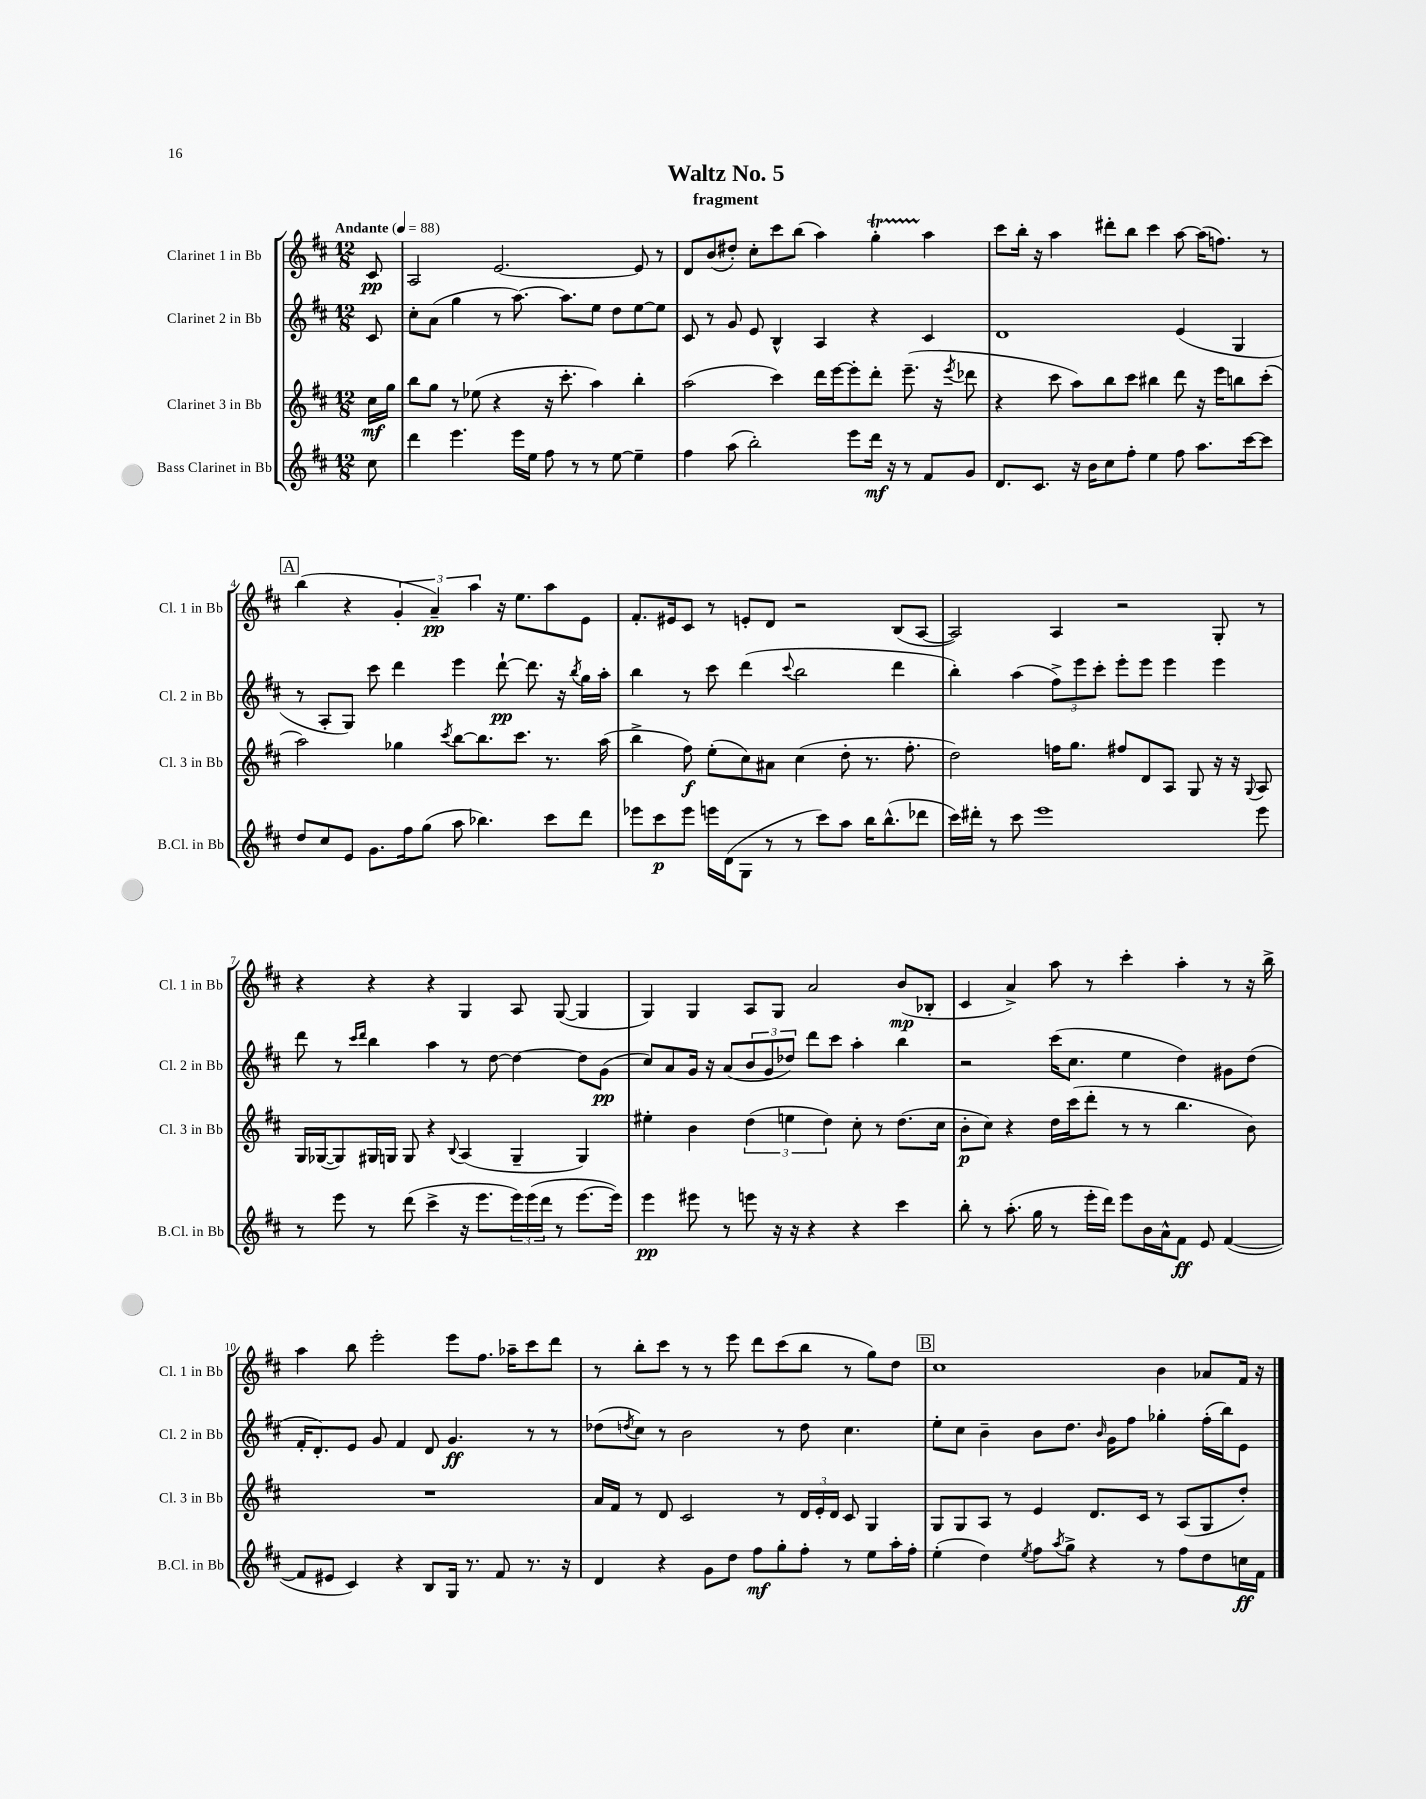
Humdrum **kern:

**kern	**kern	**kern	**kern
*staff4	*staff3	*staff2	*staff1
*clefG2	*clefG2	*clefG2	*clefG2
*k[f#c#]	*k[f#c#]	*k[f#c#]	*k[f#c#]
*M12/8	*M12/8	*M12/8	*M12/8
*MM88	*MM88	*MM88	*MM88
8cc#	16cc#	8c#	8c#
.	16gg	.	.
=	=	=	=
4ddd	8bb	8cc#'	2A
.	8gg	(8a	.
4.eee	8r	4gg	.
.	(8ee-	.	.
.	4r	8r	[2.e
16eee	.	[8.aa)	.
16ee	.	.	.
8ff#	16r	.	.
.	8.ccc#'	8.aa]	.
8r	.	.	.
8r	4aa)	8ee	.
[8ee	.	8dd	.
4ee~]	4bb'	[8ee	8e]
.	.	8ee]	8r
=	=	=	=
4ff#	(2aa	8c#	8d
.	.	8r	(8b
(8aa	.	8g	8dd#')
2bb')	.	8e	8cc#'
.	4ccc#)	4B^^	8ccc#
.	.	.	(8bb
.	16ddd	4A	4aa)
.	[16eee	.	.
8eee	8eee']	.	.
16ddd	8ddd'	4r	4gg'
16r	.	.	.
8r	(8.eee~	.	.
8f#	.	4c#	4aa
.	16r	.	.
.	8qeee	.	.
8g	8ddd-	.	.
=	=	=	=
8.d	4r	1d	8ccc#
.	.	.	16bb'
8.c#	.	.	16r
.	8ccc#	.	4aa
16r	8aa)	.	.
16b	.	.	.
8cc#	8bb	.	8ddd#'
8ff#'	8ccc#	.	8bb
4ee	4bb#	.	4ccc#
8ff#	8ddd	(4e	[8aa
8.aa	16r	.	(16aa]
.	16eee	.	8.ff)
.	8bb	4G	.
[16ccc#	.	.	.
8ccc#]	(8ccc#'	.	8r
=	=	=	=
8dd	2aa)	8r	(4bb
8cc#	.	8A'	.
8e	.	8G)	4r
8.g	.	8ccc#	.
.	4gg-	4ddd	6g'
16ff#	.	.	.
(8gg	.	.	.
.	.	.	6a~)
.	8qccc#	.	.
8aa	[8bb	4eee	.
.	.	.	6aa
4.bb-)	8.bb]	.	.
.	.	[8ddd`	16r
.	8.ccc#	.	8.ee
.	.	8.ddd]	.
8ccc#	8.r	.	8aa
.	.	16r	.
.	.	8qbb	.
8ddd	.	16gg	8e
.	(16aa	16aa'	.
=	=	=	=
8eee-	4bb^	4bb	8.f#'
8ccc#	.	.	.
.	.	.	16e#
8eee-	8ff#)	8r	8c#
16eee	(8ee'	8ccc#	8r
(16d	.	.	.
8G	8cc#)	(4ddd	8e'
8r	8a#	.	8d
.	.	8qqccc#	.
8r	(4cc#	2bb	2r
8ccc#)	.	.	.
8aa	8dd'	.	.
16bb	8.r	.	.
(8.bb^^	.	.	.
.	.	4ddd	(8B
.	8.ff#'	.	.
8ddd-	.	.	[8A
=	=	=	=
16ccc#)	2dd)	4bb')	2A])
16ddd#'	.	.	.
8r	.	.	.
8ccc#	.	(4aa	.
1eee	.	.	.
.	16ff	12ff#^)	4A
.	8.gg	.	.
.	.	12eee	.
.	.	12ccc#'	.
.	8ff#	8eee'	2r
.	8d	8eee	.
.	8A	4eee	.
.	8G	.	.
.	16r	4eee	8G'
.	16r	.	.
.	8qqG	.	.
8eee	8A	.	8r
=	=	=	=
8r	16G	8ddd	4r
.	([16G-	.	.
8eee	8G-])	8r	.
.	.	16qqccc#	.
.	.	16qqddd	.
8r	16G#	4bb	4r
.	16G	.	.
(8ddd	8G	.	.
4ccc#^	4r	4aa	4r
.	8qqB	.	.
16r	(4A	8r	4G
8.eee	.	.	.
.	.	[8dd	.
24eee)	4G~	4dd_	8A
(24eee	.	.	.
24ddd	.	.	.
8r	.	.	([8G
[8.eee	4G)	8dd]	4G]
.	.	(8g	.
16eee])	.	.	.
=	=	=	=
4eee	4ee#'	8cc#)	4G)
.	.	8a	.
8eee#	4b	16g	4G
.	.	16r	.
8r	.	(8a	.
8eee	(6dd	12b	8A
.	.	12g	.
16r	.	.	8G
.	6ee	12dd-)	.
16r	.	.	.
4r	.	8ddd	2a
.	6dd)	.	.
.	.	8ccc#	.
4r	8cc#'	4aa'	.
.	8r	.	.
4ccc#	(8.dd	4bb	(8b
.	.	.	8B-'
.	16cc#	.	.
=	=	=	=
8bb'	8b'	2r	4c#
8r	8cc#)	.	.
(8.aa'	4r	.	4a^)
16gg	.	.	.
8r	16dd	(16ccc#	8aa
.	(16ccc#	8.cc#	.
16eee'	8ddd'	.	8r
16ddd)	.	.	.
8eee	8r	4ee	4ccc#'
16b	8r	.	.
16a^^	.	.	.
8f#	4.bb	4dd)	4aa'
8e	.	.	.
([4f#	.	8g#	8r
.	8b)	(8dd	16r
.	.	.	16bb^
=	=	=	=
8f#]	1.r	16f#'	4aa
.	.	8.d')	.
8e#	.	.	.
4c#)	.	8e	8bb
.	.	8g	2eee'
4r	.	4f#	.
8B	.	8d	.
16G	.	4.g	8eee
8.r	.	.	.
.	.	.	8.ff#
8f#	.	.	.
.	.	.	16aa-~
8.r	.	8r	8ccc#
.	.	8r	8ddd
16r	.	.	.
=	=	=	=
4d	16a	(8dd-	8r
.	16f#	.	.
.	.	8qdd	.
.	8r	8cc#)	8bb'
4r	8d	8r	8ccc#
.	2c#	2b	8r
8g	.	.	8r
8dd	.	.	8eee
8ff#	.	.	8ddd
8gg'	8r	8r	(8ccc#
8ff#'	24d	8dd	8bb
.	24e'	.	.
.	24d	.	.
8r	8c#	4.cc#	8r
8ee	4G	.	8gg)
16aa'	.	.	8dd
16ff#'	.	.	.
=	=	=	=
(4ee'	8G	8ee'	1cc#
.	8G	8cc#	.
4dd)	8A	4b~	.
.	8r	.	.
8qee	.	.	.
8ff#	4e	8b	.
8qaa	.	.	.
8gg^	.	8.dd	.
4r	8.d	.	.
.	.	16qqb	.
.	.	16g	.
.	.	8ff#	.
.	16c#	.	.
8r	8r	4gg-'	4b
8ff#	(8A	.	.
8dd	8G	(16ff#'	8a-
.	.	16bb)	.
16cc	8dd')	8e	16f#
16f#	.	.	16r
==	==	==	==
*-	*-	*-	*-
